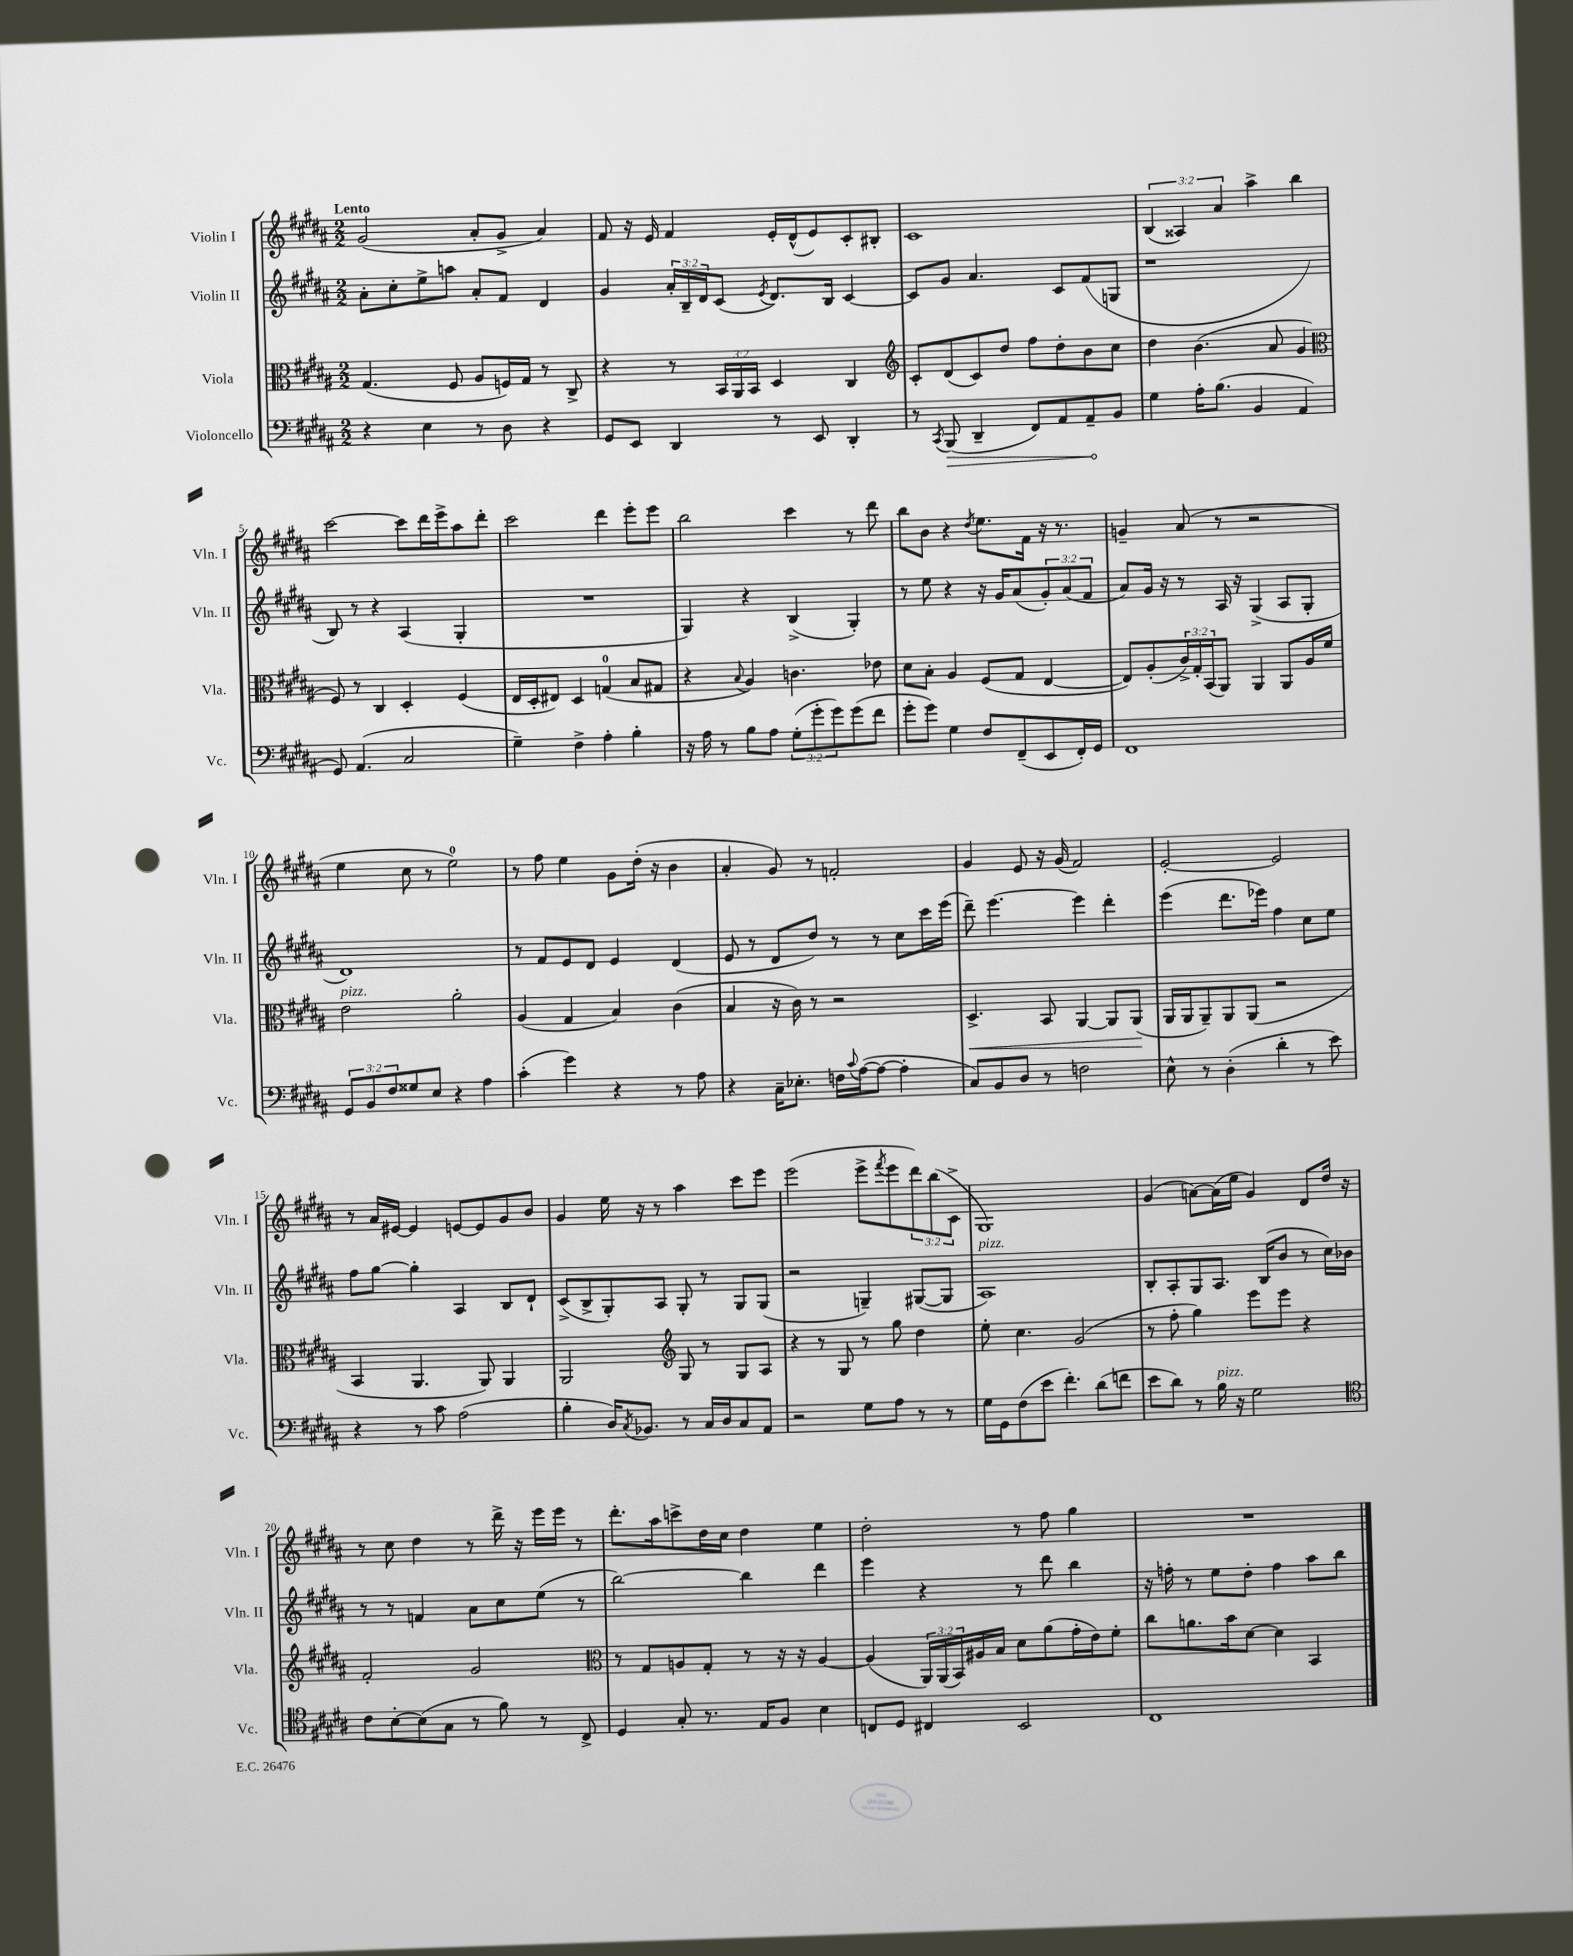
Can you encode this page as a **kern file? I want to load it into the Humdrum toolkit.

**kern	**kern	**kern	**kern
*staff4	*staff3	*staff2	*staff1
*clefF4	*clefC3	*clefG2	*clefG2
*k[f#c#g#d#a#]	*k[f#c#g#d#a#]	*k[f#c#g#d#a#]	*k[f#c#g#d#a#]
*M2/2	*M2/2	*M2/2	*M2/2
4r	(4.G#/	8a#'\L	(2g#/
.	.	8cc#'\	.
4E\	.	8ee^\	.
.	8F#/	8aa\J	.
8r	8A#/L	8a#'/L	8a#'/L
8D#\	16F/L)	8f#/J	8g#^/J
.	16G#/JJ	.	.
4r	8r	4d#/	4a#/)
.	8C#^/	.	.
=	=	=	=
8GG#/L	4r	4g#/	8f#/
8EE/J	.	.	16r
.	.	.	16e/
4DD#/	8r	24a#'/LL	4f#/
.	.	24B~/	.
.	.	24d#/J	.
.	24BB/LL	(8c#/J	.
.	24AA#/	.	.
.	24BB/JJ	.	.
.	.	8qe/	.
8r	4D#/	8.d#/L)	16e'/LL
.	.	.	(16d#^^/J
8EE/	.	.	8e/)
.	.	16B/Jk	.
4DD#'/	4C#/	[4c#/	8c#'/
.	.	.	8B#'/J
=	=	=	=
*	*clefG2	*	*
8r	8c#'/L	8c#/]L	1c#
8qCC#/	.	.	.
(8BBB/	(8d#/	8g#/J	.
4DD#~/	8c#/)	4.a#/	.
.	8dd#/J	.	.
8FF#/L)	8ff#\L	.	.
8AA#/	8dd#'\	8c#/L	.
8AA#~/	8b\	(8f#/	.
8BB/J	8cc#\J	8G/J	.
=	=	=	=
4G#\	4dd#\	1r	(6B/
.	.	.	6A##/)
16A#'\LK	(4.b\	.	.
(8.B\J	.	.	.
.	.	.	6a#/
4BB/	.	.	4aa#^\
.	8a#/	.	.
4AA#/	4g#/	.	4bb\
=	=	=	=
*	*clefC3	*	*
8GG#/)	8F#/)	8B/)	[2ccc#\
(4.AA#/	8r	8r	.
.	4C#/	4r	.
2C#/	4D#'/	(4A#/	8ccc#\]L
.	.	.	16ddd#\L
.	.	.	16eee^\J
.	(4F#/	4G#'/	8aa#\
.	.	.	8ddd#'\J
=	=	=	=
4G#~\)	16E/LL	1r	2ccc#\
.	16D#'/J	.	.
.	8E#/J)	.	.
4F#^\	4D#/	.	.
4A#'\	(4G/	.	4ddd#\
4B'\	8B/L	.	8eee'\L
.	8G#/J	.	8eee\J
=	=	=	=
16r	4r	4G#/)	2bb\
16A#\	.	.	.
8r	.	.	.
.	8qqB/	.	.
8B\L	4A#/)	4r	.
8A#\J	.	.	.
(12G#'\L	4.c\	(4B^/	4ccc#\
12g#'\	.	.	.
12g#\)	.	.	.
(8g#\	.	4G#'/)	8r
8f#\J	8e-\	.	8ddd#\
=	=	=	=
8g#'\L	8d#\L	8r	8bb\L
8g#\J)	8B'\J	8ee\	8b\J
4G#\	4A#/	4r	4r
.	.	.	8qdd#/
8F#/L	(8F#/L	16r	8.ee\L
.	.	16g#/LK	.
(8FF#~/	8G#/J	(8a#/	.
.	.	.	16f#\Jk
8EE/	[4E/	12g#'/)	16r
.	.	.	8.r
.	.	(12a#/	.
16FF#'/L)	.	.	.
.	.	12f#/J	.
16GG#/JJ	.	.	.
=	=	=	=
1FF#	8E/]L)	8a#/L)	4g~/
.	(8A#'/	16g#/Jk	.
.	.	16r	.
.	24c#^/L)	8r	(8a#/
.	24G#'/	.	.
.	(24BB/J	.	.
.	8AA#/J)	16A#/	8r
.	.	16r	.
.	4AA#/	(4G#^/	2r
.	8AA#/L	8A#/L	.
.	16A#/L	8G#'/J	.
.	16f#/JJ	.	.
=	=	=	=
12GG#/L	2e\	1d#)	4ee\
12BB/	.	.	.
12F#/	.	.	.
8G##/	.	.	8cc#\
8E/J	.	.	8r
4r	2a#'\	.	2ee\)
4A#\	.	.	.
=	=	=	=
(4c#'\	(4A#/	8r	8r
.	.	8f#/L	8ff#\
4g#\)	4G#/	8e/	4ee\
.	.	8d#/J	.
4r	4B/)	4e/	8g#\L
.	.	.	(16dd#'\Jk
.	.	.	16r
8r	(4c#\	(4d#/	4b\
8A#\	.	.	.
=	=	=	=
4r	4B/	8e/	4a#'/
.	.	8r	.
16C#~\LK	16r	8d#/L	8g#/)
8.E-'\J	16c#\)	.	.
.	8r	8dd#/J)	8r
16F\LL	2r	8r	2f'/
8qqc#/	.	.	.
([16A#\J	.	.	.
8A#\_J	.	8r	.
4A#'\]	.	8cc#\L	.
.	.	16ccc#\L	.
.	.	(16eee\JJ	.
=	=	=	=
8C#/L)	4.D#^/	8ddd#~\)	4g#/
8BB/	.	[4.eee\	.
8D#/J	.	.	8e/
8r	8BB/	.	16r
.	.	.	(16g#/
2F\	[4AA#/	4eee\]	2f#/)
.	8AA#/]L	4ddd#'\	.
.	(8AA#/J	.	.
=	=	=	=
8E^^\	16AA#/LL	(4eee\	[2e'/
.	16AA#/J	.	.
8r	8AA#~/)	.	.
(4D#'\	8AA#/	8.ddd#\L	.
.	(8AA#/J	.	.
.	.	16eee-\Jk)	.
4d#'\	2r	4ff#\	2e/]
8r	.	8cc#\L	.
8e\)	.	8ee\J	.
=	=	=	=
4r	4BB/	8ff#\L	8r
.	.	[8gg#\J	16a#/LL
.	.	.	[16e#/JJ
8r	4.AA#/	4gg#'\]	4e#/]
8c#\	.	.	.
(2A#\	.	4A#/	[8e/L
.	8AA#/)	.	8e/]
.	4AA#/	8B/L	8g#/
.	.	8d#`/J	8b/J
=	=	=	=
4B'\	2AA#/	(8c#^/L	4g#/
.	.	8B^/	.
16D#/LK)	.	8G#'/)	16ee\
8qC#/	.	.	.
8.BB-/J	.	.	16r
.	.	8A#/J	8r
*	*clefG2	*	*
8r	8G#/	8G#'/	4aa#\
16C#/LL	8r	8r	.
16D#/J	.	.	.
8C#/	8G#/L	8G#/L	8ccc#\L
8AA#/J	8A#/J	(8G#/J	8eee\J
=	=	=	=
2r	4r	2r	(2eee\
.	8r	.	.
.	8G#/	.	.
8G#\L	8r	4G~/)	8eee^\L
.	.	.	8qfff#/
8A#\J	8gg#\	.	8eee\
8r	4dd#\	([8G#/L	12ddd#\)
.	.	.	(12bb\
8r	.	8G#/]J	.
.	.	.	12c#^\J
=	=	=	=
16G#\LL	8ee'\	1A#)	1G#)
16GG#\J	.	.	.
(8F#\	4.cc#\	.	.
8e\J	.	.	.
4.f#'\)	.	.	.
.	(2g#/	.	.
(8d#\L	.	.	.
8f\J	.	.	.
=	=	=	=
8e\L	8r	8B'/L	(4g#/
8d#\J)	8ff#'\	8A#'/	.
8r	4gg#\)	8G#/	[8a\L)
16B\	.	8.A#/J	(16a\]L
16r	.	.	16ee\JJ
2G#\	8eee\L	.	4g#/)
.	.	(16B/LK	.
.	8eee\J	8b/J	.
.	4r	8r	8d#/L
.	.	16cc#\LL)	16dd#/Jk
.	.	16b-\JJ	16r
=	=	=	=
*clefC4	*	*	*
8c#\L	2f#'/	8r	8r
[8B'\	.	8r	8cc#\
(8B\]	.	4f/	4dd#\
8G#\J	.	.	.
8r	2g#/	8a#\L	8r
8f#\)	.	8cc#\	16ddd#^\
.	.	.	16r
8r	.	(8ee\J	16eee\LL
.	.	.	16eee\JJ
8C#^/	.	8r	8r
=	=	=	=
*	*clefC3	*	*
4D#/	8r	[2bb\)	8.ddd#'\L
.	8G#/L	.	.
.	.	.	16aa#\k
8G#'/	8A/	.	8ccc^\
8.r	8G#'/J	.	16dd#\L
.	.	.	16cc#\JJ
.	8r	4bb\]	4dd#\
16E/LK	.	.	.
8F#/J	16r	.	.
.	16r	.	.
4B\	[4A/	4ddd#\	4ee\
=	=	=	=
8C/L	(4A/]	4eee\	2dd#'\
8D#/J	.	.	.
4C#/	24AA#/LL)	4r	.
.	(24AA#/	.	.
.	24BB/)	.	.
.	16A#/	.	.
.	16B/JJ	.	.
2BB/	8d#\L	8r	8r
.	(8a#\	8ddd#\	8ff#\
.	16g#'\L	4bb\	4gg#\
.	16e\J)	.	.
.	8f#'\J	.	.
=	=	=	=
1C#	8cc#\L	16r	1r
.	.	16ff'\	.
.	8.a\	8r	.
.	.	8ee\L	.
.	16b\k	.	.
.	[8d#\J	8dd#'\J	.
.	4d#\]	4ff\	.
.	4BB/	8aa#\L	.
.	.	8bb\J	.
==	==	==	==
*-	*-	*-	*-
